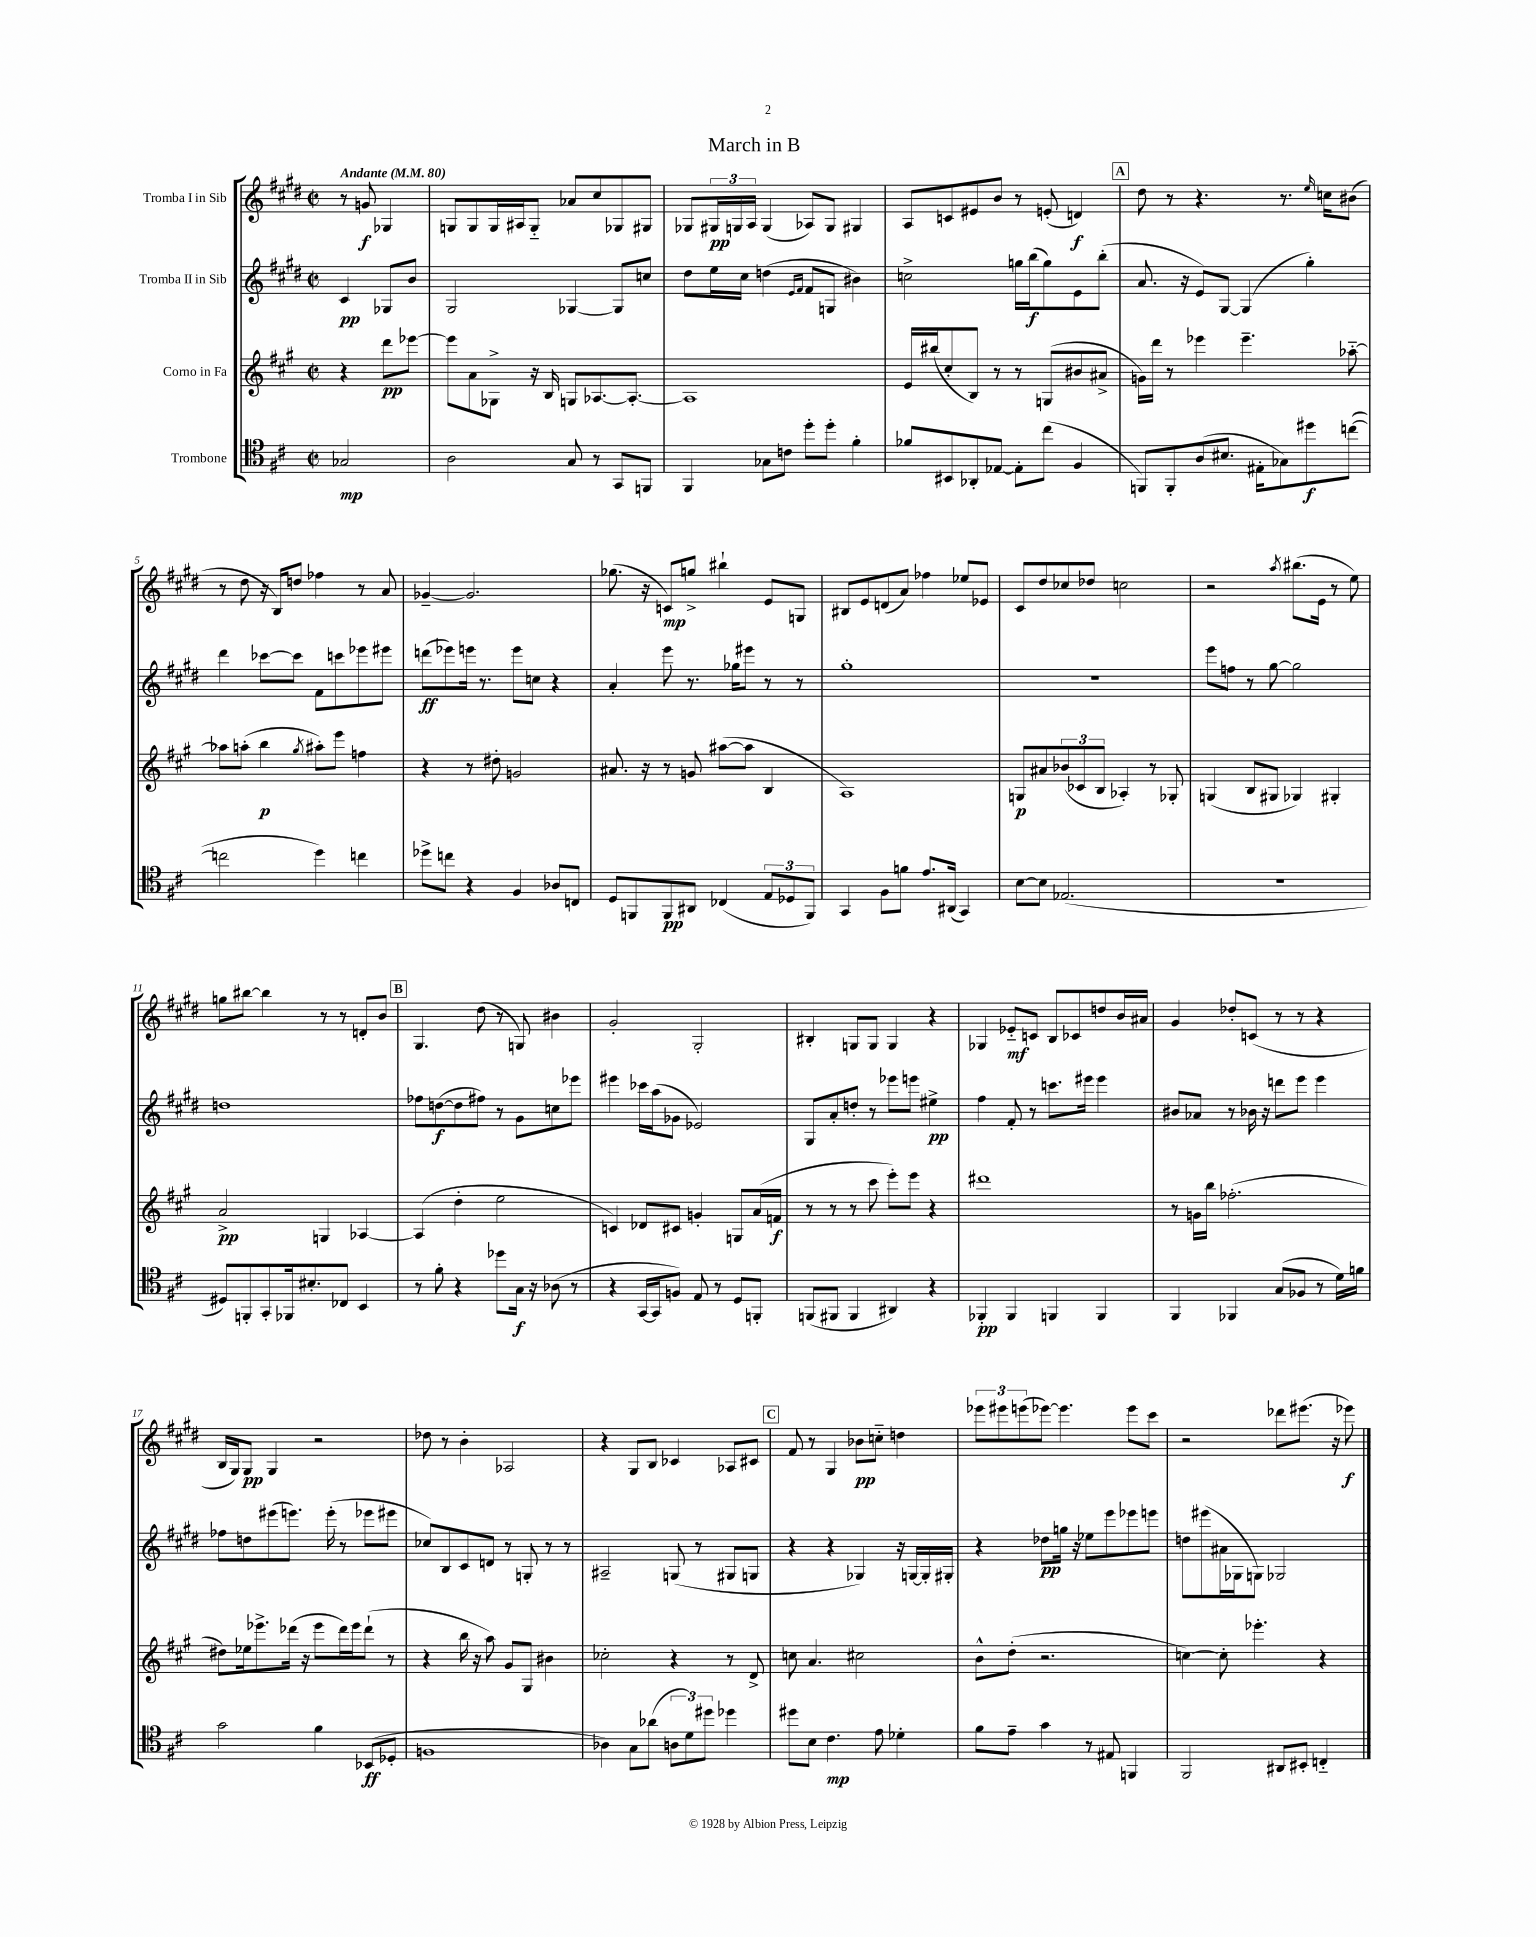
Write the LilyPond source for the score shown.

\header { title = "March in B" }
<<
\new StaffGroup <<
\new Staff = "s0" \with { instrumentName = "Tromba I in Sib" } {
    \clef treble \key e \major \defaultTimeSignature \time 2/2 \partial 2 \tempo "Andante" 4 = 80
    r8 g'8\f ges4 |
    g8 g8 g16 ais16 g8-_ aes'8 cis''8 ges8 gis8 |
    ges8 \tuplet 3/2 { gis16\pp g16 a16 } g4( aes8) g8 gis4 |
    a8 c'8 eis'8 b'8 r8 e'8-.( d'4\f) |
    \mark \markup { \box "A" } dis''8 r8 r4. r8. \grace { e''16 } c''16 bis'8( |
    r8 dis''8 r16 b16) d''8 fes''4 r8 a'8 |
    ges'4~-- ges'2. |
    ges''8.( r16 c'8\mp) g''8-> bis''4-! e'8 g8 |
    bis8 e'8 d'8( a'8) fes''4 ees''8 ees'8 |
    cis'8 dis''8 ces''8 des''8 c''2 |
    r2 \acciaccatura { a''8 } bis''8.( e'16 r8 e''8) |
    g''8 bis''8~ bis''4 r8 r8 d'8-. b'8 |
    \mark \markup { \box "B" } gis4. dis''8( r8 g8) bis'4 |
    gis'2-. gis2-. |
    bis4-. g8 g8 g4 r4 |
    ges4 ees'8-_\mf c'8 b8 ces'8 d''8 b'16 ais'16 |
    gis'4 des''8-. c'8( r8 r8 r4 |
    b16 gis16) gis8\pp gis4 r2 |
    des''8 r8 b'4-. aes2 |
    r4 gis8 b8 ces'4 aes8 cis'8 |
    \mark \markup { \box "C" } fis'8 r8 gis4 bes'8\pp c''8-_ d''4 |
    \tuplet 3/2 { ees'''8 eis'''8 e'''8( } ees'''8~) ees'''4. ees'''8 cis'''8 |
    r2 des'''8 eis'''8.( r16 ees'''8\f) \bar "|." |
}
\new Staff = "s1" \with { instrumentName = "Tromba II in Sib" } {
    \clef treble \key e \major \defaultTimeSignature \time 2/2 \partial 2
    cis'4\pp ges8 b'8 |
    gis2 ges4~ ges8 c''8 |
    dis''8 e''16 cis''16 d''4( \grace { e'16 fis'16 } fis'8 g8 bis'4) |
    c''2-> g''16 b''16\f( g''8) e'8 b''8-.( |
    \mark \markup { \box "A" } a'8. r16 e'8) gis8~ gis4( gis''4-.) |
    dis'''4 ces'''8~ ces'''8 fis'8 c'''8 ees'''8 eis'''8 |
    d'''8\ff( ees'''8) e'''16 r8. e'''8 c''8 r4 |
    a'4-. e'''8 r8. ges''16 eis'''8 r8 r8 |
    gis''1-. |
    r1 |
    e'''8 f''8 r8 gis''8~ gis''2 |
    d''1 |
    \mark \markup { \box "B" } fes''8 d''8~\f( d''8 fis''8) r8 gis'8 c''8 ees'''8 |
    eis'''4 ces'''16 a''16( ges'8 ees'2) |
    gis8 a'8-. d''8-. r8 ees'''8 e'''8 eis''4->\pp |
    fis''4 fis'8-. r8 c'''8. eis'''16 eis'''4 |
    bis'8 aes'8 r8 bes'16 r16 d'''8 e'''8 e'''4 |
    fes''8 d''8 eis'''8( e'''8.) e'''16-.( r8 ees'''8 eis'''8 |
    ces''8) b8 cis'8 d'8 r8 g8-. r8 r8 |
    ais2-- g8( r8 gis8 g8 |
    \mark \markup { \box "C" } r4 r4 ges4) r16 g16~ g16-. gis16-. |
    r4 des''8\pp g''16 r16 ees''8 e'''8 ees'''8 e'''8 |
    d''8 eis'''8( ais'16 ges16 g8) ges2 \bar "|." |
}
\new Staff = "s2" \with { instrumentName = "Corno in Fa" } {
    \clef treble \key a \major \defaultTimeSignature \time 2/2 \partial 2
    r4 d'''8\pp ees'''8~ |
    ees'''8 a'8 ges8-> r16 b16 g8 aes8.~ aes8.~-. |
    aes1 |
    e'16 bis''16( cis''8-. b8) r8 r8 g8( bis'8 ais'8-> |
    \mark \markup { \box "A" } g'16) d'''16 r8 ees'''4 ees'''4.-- aes''8~-_ |
    aes''8 a''8-.( b''4\p \acciaccatura { gis''8 } ais''8-.) e'''8 f''4 |
    r4 r8 dis''8-. g'2 |
    ais'8. r16 r8 g'8 ais''8~( ais''8 b4 |
    a1) |
    g8\p ais'8 \tuplet 3/2 { bes'8( ces'8 b8 } aes4-.) r8 ges8-. |
    g4( b8 gis8 ges4) gis4-. |
    a'2->\pp g4 aes4~ |
    \mark \markup { \box "B" } aes4( d''4-. e''2 |
    c'4) des'8 cis'8 g'4-. g8 a'16( f'16\f |
    r8 r8 r8 cis'''8 e'''8-.) e'''8 r4 |
    dis'''1 |
    r8 g'16 b''16 fes''2.-.( |
    dis''8) ees''16 ees'''8.-> des'''16( r16 ees'''8 des'''16) ees'''16 des'''8-!( r8 |
    r4 b''16 r16 a''8) gis'8 gis8 bis'4 |
    ces''2-. r4 r8 d'8-> |
    \mark \markup { \box "C" } c''8 a'4. cis''2 |
    b'8-^ d''8-.( r2. |
    c''4~) c''8-. ees'''4.-. r4 \bar "|." |
}
\new Staff = "s3" \with { instrumentName = "Trombone" } {
    \clef tenor \key d \major \defaultTimeSignature \time 2/2 \partial 2
    ges2\mp |
    a2 g8 r8 g,8 f,8 |
    fis,4 ges8 c'8 d''8-. d''8-. fis'4-. |
    fes'8 bis,8 aes,8-. ees8~ ees8-. cis''8( fis4 |
    \mark \markup { \box "A" } f,8) f,8-. a8( bis8. eis16-. ges8) dis''8\f c''8~( |
    c''2 d''4) c''4 |
    des''8-> c''8 r4 fis4 aes8 c8 |
    d8 f,8 f,8\pp ais,8 ces4( \tuplet 3/2 { e8 des8 f,8) } |
    g,4 fis8 f'8 e'8. ais,16( g,4) |
    b8~ b8 ees2.( |
    R1 |
    dis8) f,8-. g,8-. fes,16 bis8.-. ces8 b,4 |
    \mark \markup { \box "B" } r8 fis'8-. r4 des''8 g16\f r16 aes8( r8 |
    r4 g,16~ g,16 f8) e8 r8 d8 f,8-. |
    f,8( fis,8 fis,4 ais,4) r4 |
    fes,4-.\pp fes,4 f,4 f,4 |
    fis,4 fes,4 g8( fes8 r8 d'16) f'16 |
    g'2 fis'4 bes,8\ff( des8-. |
    f1 |
    aes4) g8 aes'8( \tuplet 3/2 { a8 d'8) dis''8 } des''4 |
    \mark \markup { \box "C" } dis''8 b8 cis'4.\mp e'8 des'4-. |
    fis'8 e'8-- g'4 r8 eis8 f,4 |
    fis,2 ais,8 bis,8-. c4-_ \bar "|." |
}
>>
>>
